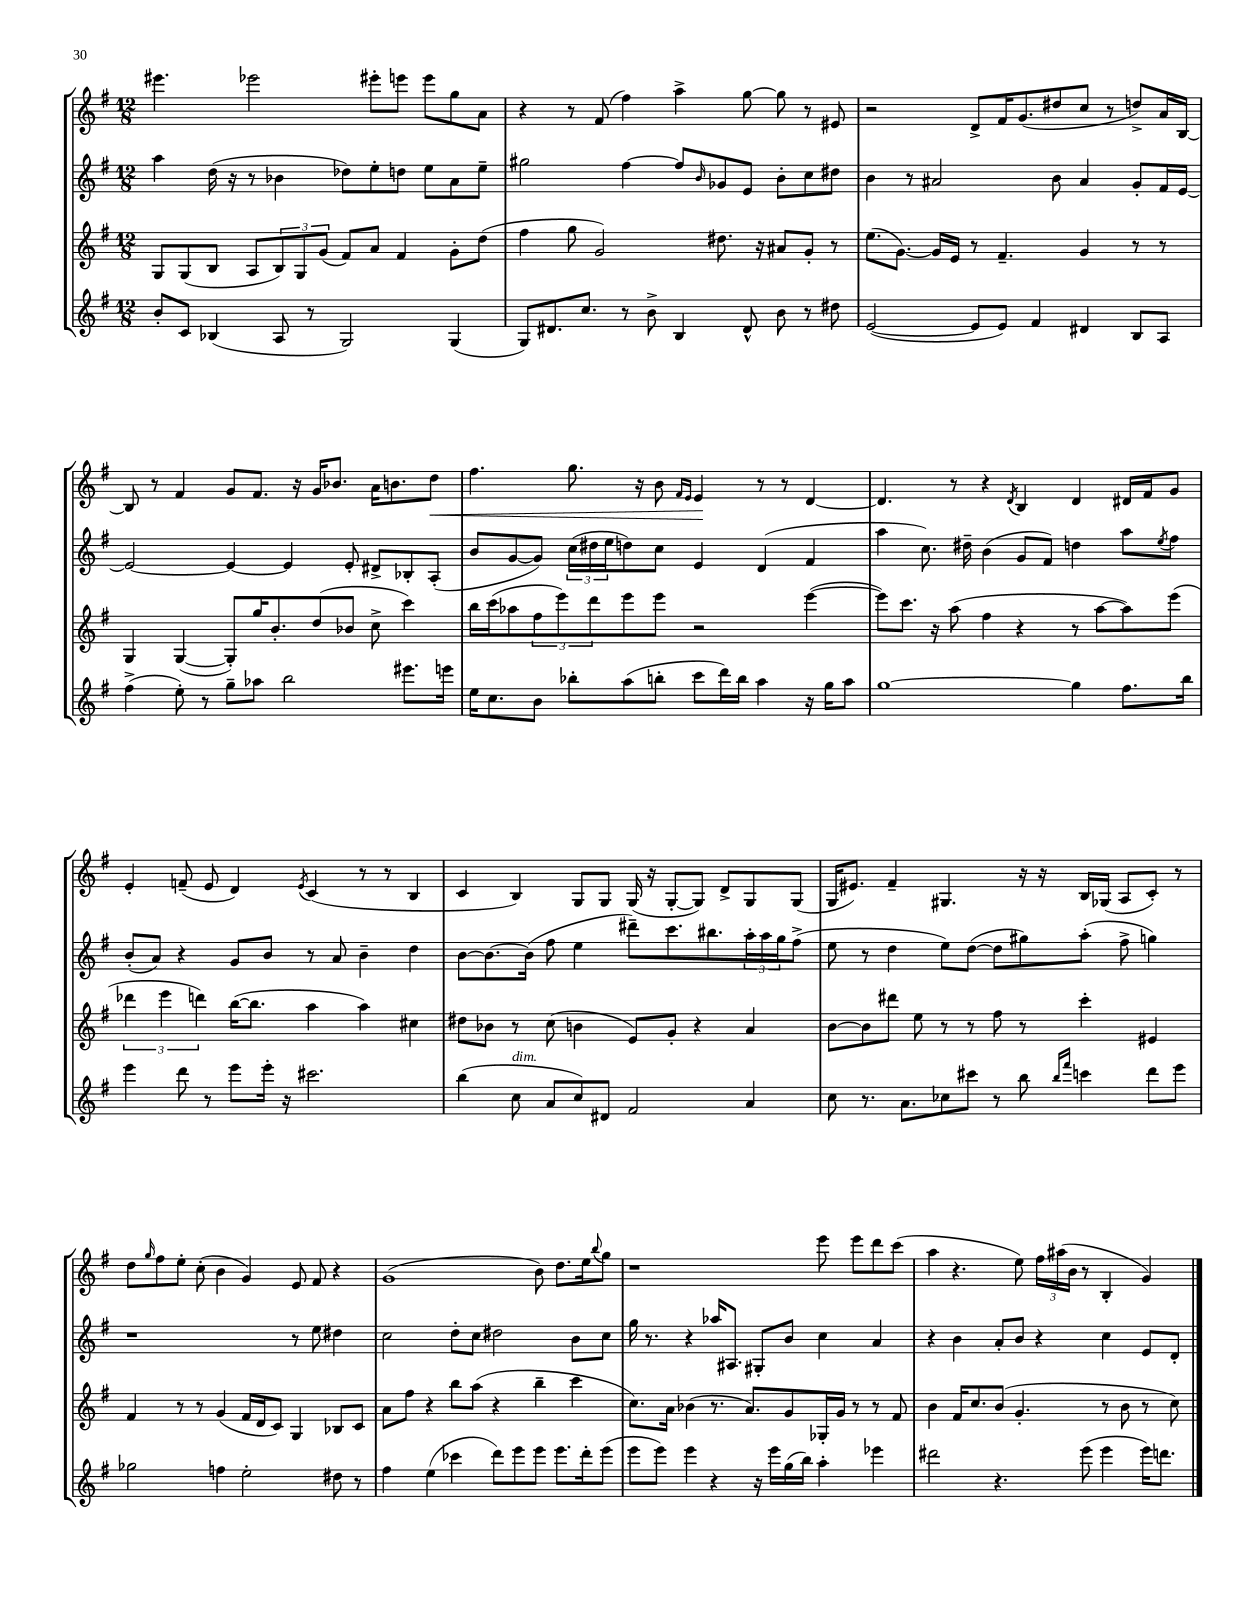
<<
\new StaffGroup <<
\new Staff = "s0" {
    \clef treble \key g \major \numericTimeSignature \time 12/8
    eis'''4. ees'''2 eis'''8-. e'''8 e'''8 g''8 a'8 |
    r4 r8 fis'8( fis''4) a''4-> g''8~ g''8 r8 eis'8 |
    r2 d'8-> fis'16 g'8.( dis''8 c''8 r8 d''8->) a'16 b16~ |
    b8 r8 fis'4 g'8 fis'8. r16 g'16 bes'8. a'16 b'8. d''8\< |
    fis''4. g''8. r16 b'8 \grace { fis'16 e'16 } e'4\! r8 r8 d'4~ |
    d'4. r8 r4 \acciaccatura { d'8 } b4 d'4 dis'16 fis'16 g'8 |
    e'4-. f'8--( e'8 d'4) \acciaccatura { e'8 } c'4( r8 r8 b4 |
    c'4 b4) g8 g8 g16( r16 g8~-. g8) d'8-> g8 g8( |
    g16 eis'8.) fis'4-- gis4. r16 r16 b16 ges16( a8 c'8-.) r8 |
    d''8 \grace { g''16 } fis''8 e''8-. c''8-.( b'4 g'4) e'8 fis'8 r4 |
    g'1( b'8) d''8. e''16 \appoggiatura { b''8 } g''8 |
    r1 e'''8 e'''8 d'''8 c'''8( |
    a''4 r4. e''8) \tuplet 3/2 { fis''16 ais''16( b'16 } r8 b4-. g'4) \bar "|." |
}
\new Staff = "s1" {
    \clef treble \key g \major \numericTimeSignature \time 12/8
    a''4 d''16( r16 r8 bes'4 des''8) e''8-. d''8 e''8 a'8 e''8-- |
    gis''2 fis''4~ fis''8 \grace { b'16 } ges'8 e'8 b'8-. c''8 dis''8 |
    b'4 r8 ais'2 b'8 ais'4 g'8-. fis'16 e'16~ |
    e'2~ e'4~ e'4 e'8-. dis'8-> bes8-. a8-.( |
    b'8 g'8~ g'8) \tuplet 3/2 { c''16( dis''16 e''16 } d''8) c''8 e'4 d'4( fis'4 |
    a''4 c''8.) dis''16-- b'4( g'8 fis'8) d''4 a''8 \acciaccatura { e''8 } fis''8 |
    b'8-.( a'8) r4 g'8 b'8 r8 a'8 b'4-- d''4 |
    b'8~ b'8.~ b'16( fis''8 e''4 dis'''8--) c'''8. bis''8. \tuplet 3/2 { a''16-. a''16 g''16 } fis''8->( |
    e''8 r8 d''4 e''8) d''8~( d''8 gis''8) a''8-.( fis''8-> g''4) |
    r1 r8 e''8 dis''4 |
    c''2 d''8-. c''8 dis''2 b'8 c''8 |
    g''16 r8. r4 aes''16 ais8. gis8-. b'8 c''4 a'4 |
    r4 b'4 a'8-. b'8 r4 c''4 e'8 d'8-. \bar "|." |
}
\new Staff = "s2" {
    \clef treble \key g \major \numericTimeSignature \time 12/8
    g8 g8( b8 a8 \tuplet 3/2 { b8) g8 g'8( } fis'8) a'8 fis'4 g'8-. d''8( |
    fis''4 g''8 g'2) dis''8. r16 ais'8 g'8-. r8 |
    e''8.( g'8.~) g'16 e'16 r8 fis'4.-- g'4 r8 r8 |
    g4 g4~( g8-.) g''16 b'8.-. d''8( bes'8 c''8-> c'''4) |
    b''16 c'''16( aes''8 \tuplet 3/2 { fis''8 e'''8) d'''8 } e'''8 e'''8 r2 e'''4~( |
    e'''8) c'''8. r16 a''8( fis''4 r4 r8 a''8~ a''8) e'''8( |
    \tuplet 3/2 { des'''4 e'''4 d'''4) } b''16~( b''8. a''4 a''4) cis''4 |
    dis''8 bes'8 r8 c''8( b'4 e'8) g'8-. r4 a'4 |
    b'8~ b'8 dis'''8 e''8 r8 r8 fis''8 r8 c'''4-. eis'4 |
    fis'4 r8 r8 g'4( fis'16 d'16 c'8) g4 bes8 c'8 |
    a'8 fis''8 r4 b''8 a''8( r4 b''4-- c'''4 |
    c''8.) a'16 bes'4( r8. a'8.) g'8 ges16-. g'16 r8 r8 fis'8 |
    b'4 fis'16 c''8. b'8( g'4.-. r8 b'8 r8 c''8) \bar "|." |
}
\new Staff = "s3" {
    \clef treble \key g \major \numericTimeSignature \time 12/8
    b'8-. c'8 bes4( a8 r8 g2) g4( |
    g8) dis'8. c''8. r8 b'8-> b4 dis'8-^ b'8 r8 dis''8 |
    e'2~( e'8 e'8) fis'4 dis'4 b8 a8 |
    fis''4->( e''8-.) r8 g''8-- aes''8 b''2 eis'''8. e'''16 |
    e''16 c''8. b'8 bes''8-. a''8( b''8-. c'''8 d'''16) b''16 a''4 r16 g''16 a''8 |
    g''1~ g''4 fis''8. b''16 |
    e'''4 d'''8 r8 e'''8 e'''16-. r16 cis'''2. |
    b''4( c''8^\markup { \italic "dim." } a'8 c''8) dis'8 fis'2 a'4 |
    c''8 r8. a'8. ces''8 cis'''8 r8 b''8 \grace { b''16 fis'''16 } c'''4 d'''8 e'''8 |
    ges''2 f''4 e''2-. dis''8 r8 |
    fis''4 e''4( ces'''4 d'''8) e'''8 e'''8 e'''8. d'''16-. e'''8( |
    e'''8 e'''8) e'''4 r4 r16 e'''16 g''16( b''16) a''4-. ees'''4 |
    dis'''2 r4. e'''8( e'''4 e'''16) d'''8. \bar "|." |
}
>>
>>
\layout { \context { \Score \remove "Bar_number_engraver" } }
